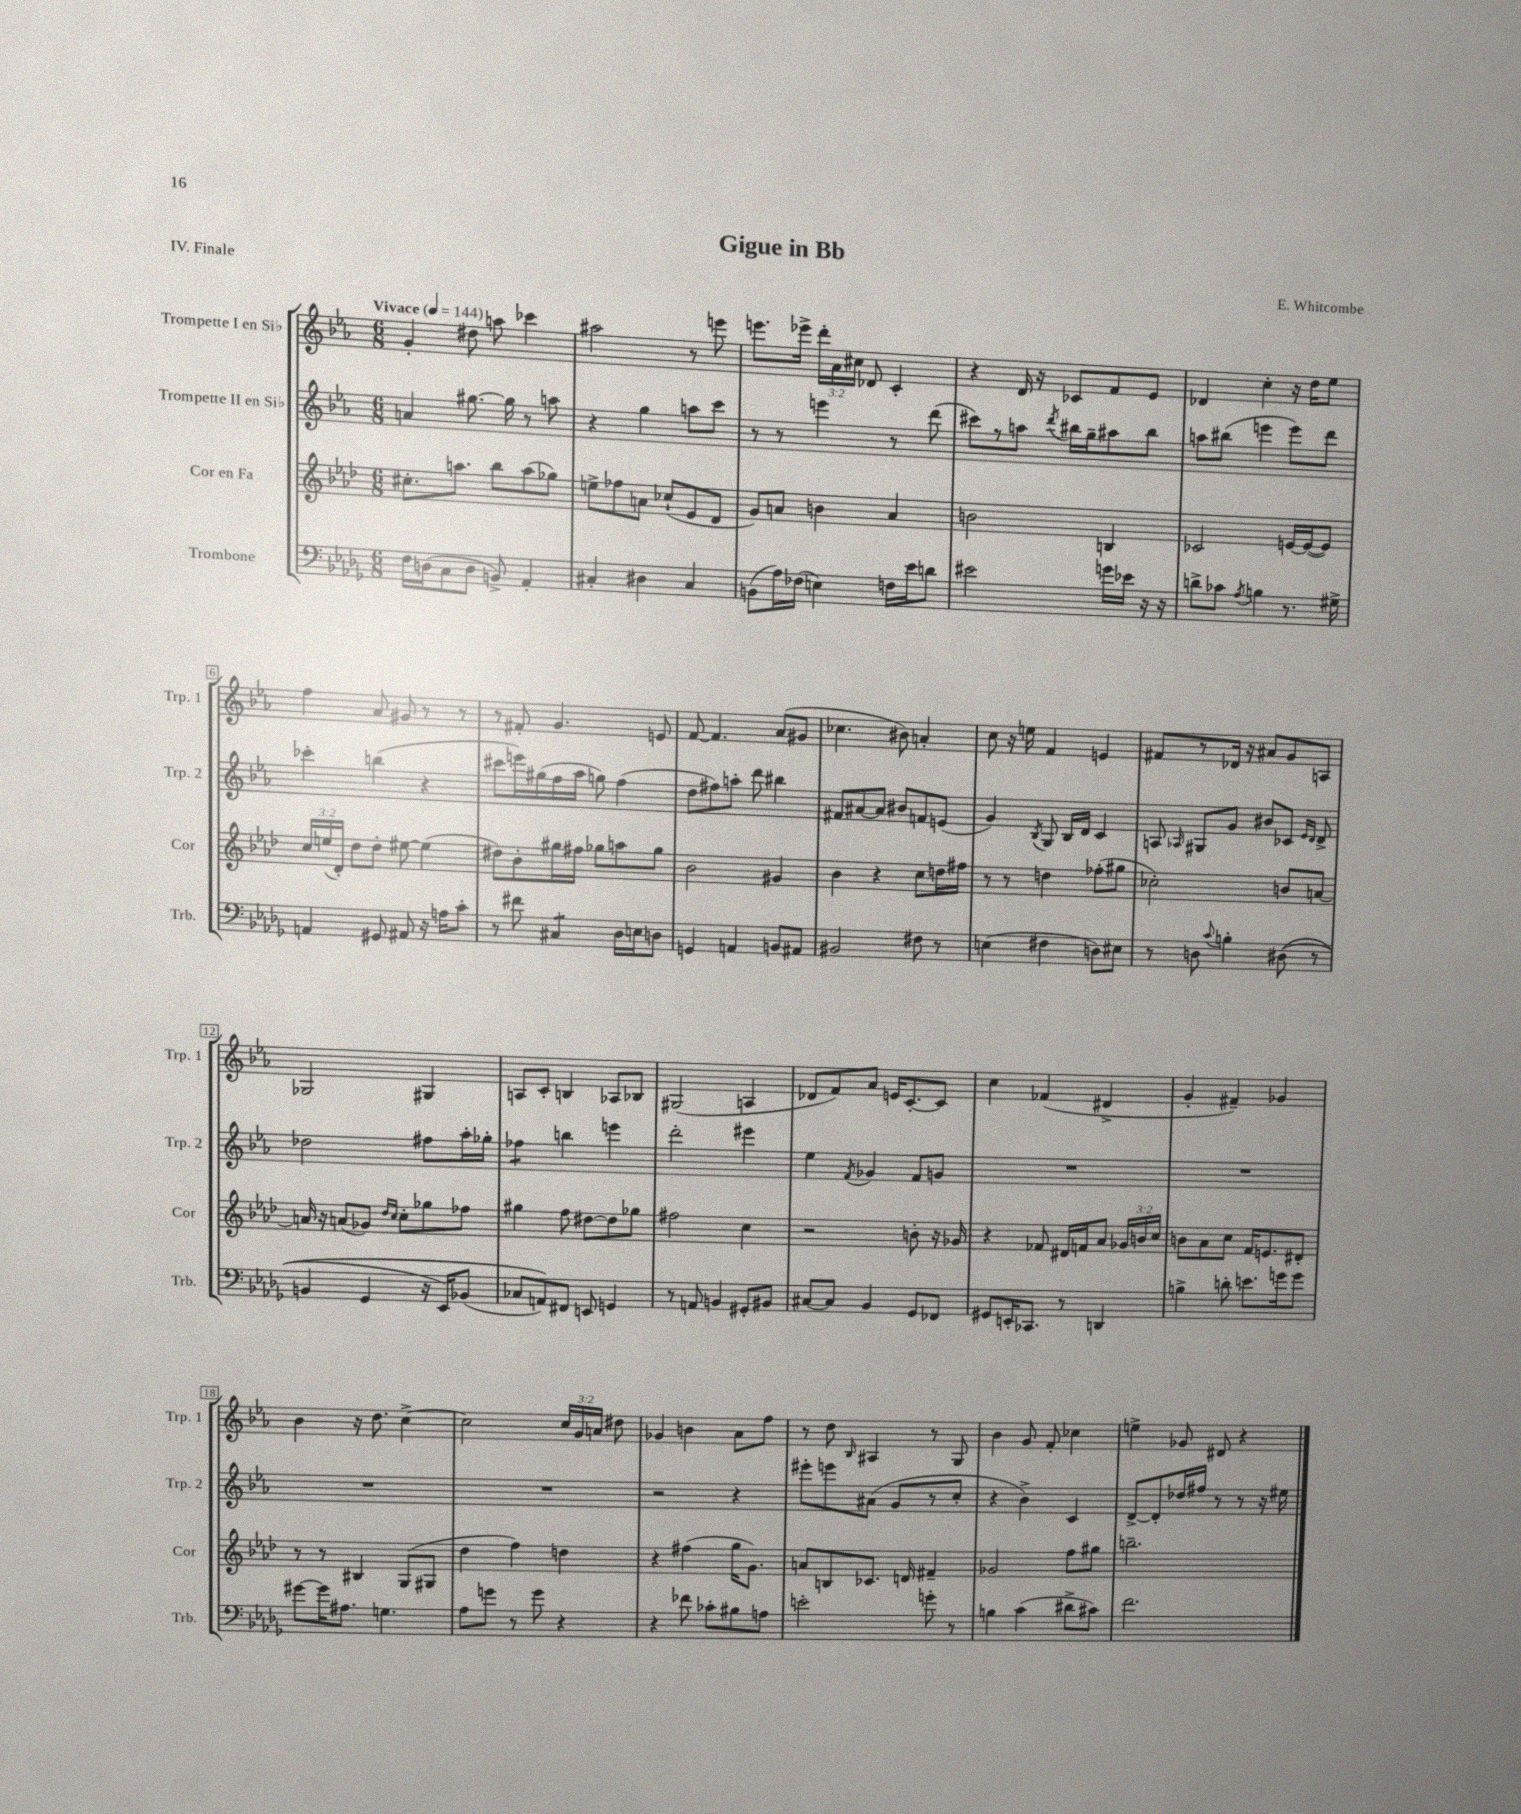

**kern	**kern	**kern	**kern
*staff4	*staff3	*staff2	*staff1
*clefF4	*clefG2	*clefG2	*clefG2
*k[b-e-a-d-g-]	*k[b-e-a-d-]	*k[b-e-a-]	*k[b-e-a-]
*M6/8	*M6/8	*M6/8	*M6/8
*MM144	*MM144	*MM144	*MM144
16F	8.cc#'	4a	4g'
(16D	.	.	.
8C	.	.	.
.	8.aa	.	.
8D	.	[8.gg#	8dd#
8BB^)	8bb-	.	8aa
.	.	16gg#]	.
4AA-'	(8aa	8r	4ccc-
.	8gg-)	8aa	.
=	=	=	=
4C#'	8ee^	4r	2aa#
.	8ff-	.	.
4D#	8a	4gg	.
.	(8cc-`	.	.
4C#	8e-	8aa	8r
.	8d-	8ccc	8eee
=	=	=	=
(8BB	8g)	8r	8.eee
16A-)	8a	8r	.
(16F-	.	.	16eee-^
4E)	4b	4eee	24ddd'
.	.	.	24a-
.	.	.	24cc#
.	.	.	8d-
16F	4a	8r	4c'
16e-	.	.	.
8d	.	(8ddd	.
=	=	=	=
2e#	2b	8ccc#)	4r
.	.	8r	.
.	.	8aa	16d
.	.	.	16r
.	.	8qddd	.
.	.	16bb#	8c-
.	.	16gg~	.
16g	4B	8aa#	8f
16e-	.	.	.
16r	.	8bb#	8e-
16r	.	.	.
=	=	=	=
8d^	2c-	8aa	4d-
8c-	.	(8bb#	.
8qA-	.	.	.
4B	.	4eee	4cc'
8.r	[16e	8eee)	16r
.	(16e_	.	16dd
.	8e])	8ddd	8ee-
16G#^	.	.	.
=	=	=	=
4AA	24cc	4ccc-'	4ff
.	(24ee	.	.
.	24d-')	.	.
.	8dd-	.	.
8GG#	8dd-'	(4bb	8a-
8AA#	[8ee#	.	8g#
16r	(4ee#]	4r	8r
16A	.	.	.
8c'	.	.	8r
=	=	=	=
8r	8dd#)	8ccc#	8r
8f#	8b-'	16eee)	8f#'
.	.	(16gg#	.
4C#	16gg#	16ff	4.g
.	16ff#	16aa-	.
.	8gg-	8gg)	.
16D-	8aa	(4ff	.
16E	.	.	.
8D	8gg-	.	8e
=	=	=	=
4GG	2b-	8dd	[8f
.	.	8ff#)	4.f]
4AA	.	8aa'	.
.	.	8ddd	.
8BB	4g#	4bb#	(8a-
8AA#	.	.	8g#
=	=	=	=
2BB#	4b-	8f#	4.cc-
.	.	[8a#	.
.	4r	8a#]	.
.	.	8b#	8b#)
8F#	8cc	8f	4a'
8r	16dd	(8e	.
.	16ff#	.	.
=	=	=	=
(4E	8r	4g)	8cc
.	8r	.	16r
.	.	.	16ee
.	.	8qB-	.
4F#	4dd	8G	4f
.	.	16B-	.
.	.	16d	.
8D)	(8ff-'	4c	4e
8E#	8gg#	.	.
=	=	=	=
8r	2cc-')	8A	8f#
.	.	16qqA-	.
8D	.	8G#	8r
8qqc	.	.	.
4B'	.	8g	16d-
.	.	.	16r
.	.	8b#	8a#
&((8D#	8b	8c-	8g
.	.	16qqe-	.
.	.	16qqd	.
8r	[8a	8d^	8A
=	=	=	=
4BB	16a]	2dd-	2G-
.	16r	.	.
.	(8a	.	.
4GG-	8g-)	.	.
.	16qqdd-	.	.
.	16qqcc	.	.
.	8cc'	.	.
16r	8gg-	8ff#	4G#
16EE-)	.	.	.
(8BB-	8ff-	16aa-'	.
.	.	16gg-'	.
=	=	=	=
8C-	4gg#	4ff-	8A
8AA)&)	.	.	8c'
8FF#	8ff	4bb	4B
8EE	[8dd#	.	.
4GG	8dd#]	4eee	8A-
.	8gg-	.	8B-
=	=	=	=
8r	2ff#	2ddd'	(2G#
8AA	.	.	.
4BB	.	.	.
8GG#'	4cc	4eee#	4A
8BB#	.	.	.
=	=	=	=
[8C#	2r	4ee-	8d-
8C#]	.	.	8f)
.	.	8qf	.
4BB-	.	4g-	8a-
.	.	.	16e
.	.	.	[8.c'
8GG-	8b'	8f	.
8FF-	16r	8g	8c]
.	16g-	.	.
=	=	=	=
8GG#	4r	2.r	4cc
16EE'	.	.	.
8.CC-	.	.	.
.	8f-	.	(4f-
8r	16d#	.	.
.	16f	.	.
4DD	8a-	.	4d#^
.	24g-	.	.
.	24b	.	.
.	24cc	.	.
=	=	=	=
4B^	8b	2.r	4g'
.	8a-	.	.
8d'	8cc	.	4f#~)
8.e	16f	.	.
.	8.e	.	.
.	.	.	4g-
16g	.	.	.
8g	8d#'	.	.
=	=	=	=
[8g#	8r	2.r	4b-
16g#]	8r	.	.
8.A#	.	.	.
.	4B#	.	16r
.	.	.	8.dd
4.G	.	.	.
.	(8G	.	[4cc^
.	8G#	.	.
=	=	=	=
8A-	4dd-	2.r	2cc]
8g	.	.	.
8r	4ff)	.	.
8g	.	.	.
4r	4dd	.	24cc
.	.	.	24g
.	.	.	24a
.	.	.	8dd#
=	=	=	=
4r	4r	2r	4g-
8f-	(4ff#	.	4b
8c-'	.	.	.
8B#	16gg	4r	8a-
.	8.g)	.	.
8A	.	.	8ff
=	=	=	=
2e'	8a	8eee#'	8r
.	8B	8eee	8dd
.	.	.	16qqB-
.	8.c-	(8a#	4A#
.	.	8g	.
.	16d	.	.
8g'	4f#~	8r	8r
8r	.	8cc'	8G
=	=	=	=
4B	2g-	4r	4b-
(4c	.	4b-^)	8g
.	.	.	8f'
8d#^	8ff	4c	4cc-
8c#)	8gg#	.	.
=	=	=	=
2.f	2.bb~	[8d^	4ee^
.	.	8d']	.
.	.	16dd-	8g-
.	.	16ff#	.
.	.	8r	8d#
.	.	8r	4r
.	.	16r	.
.	.	16ee#	.
==	==	==	==
*-	*-	*-	*-
